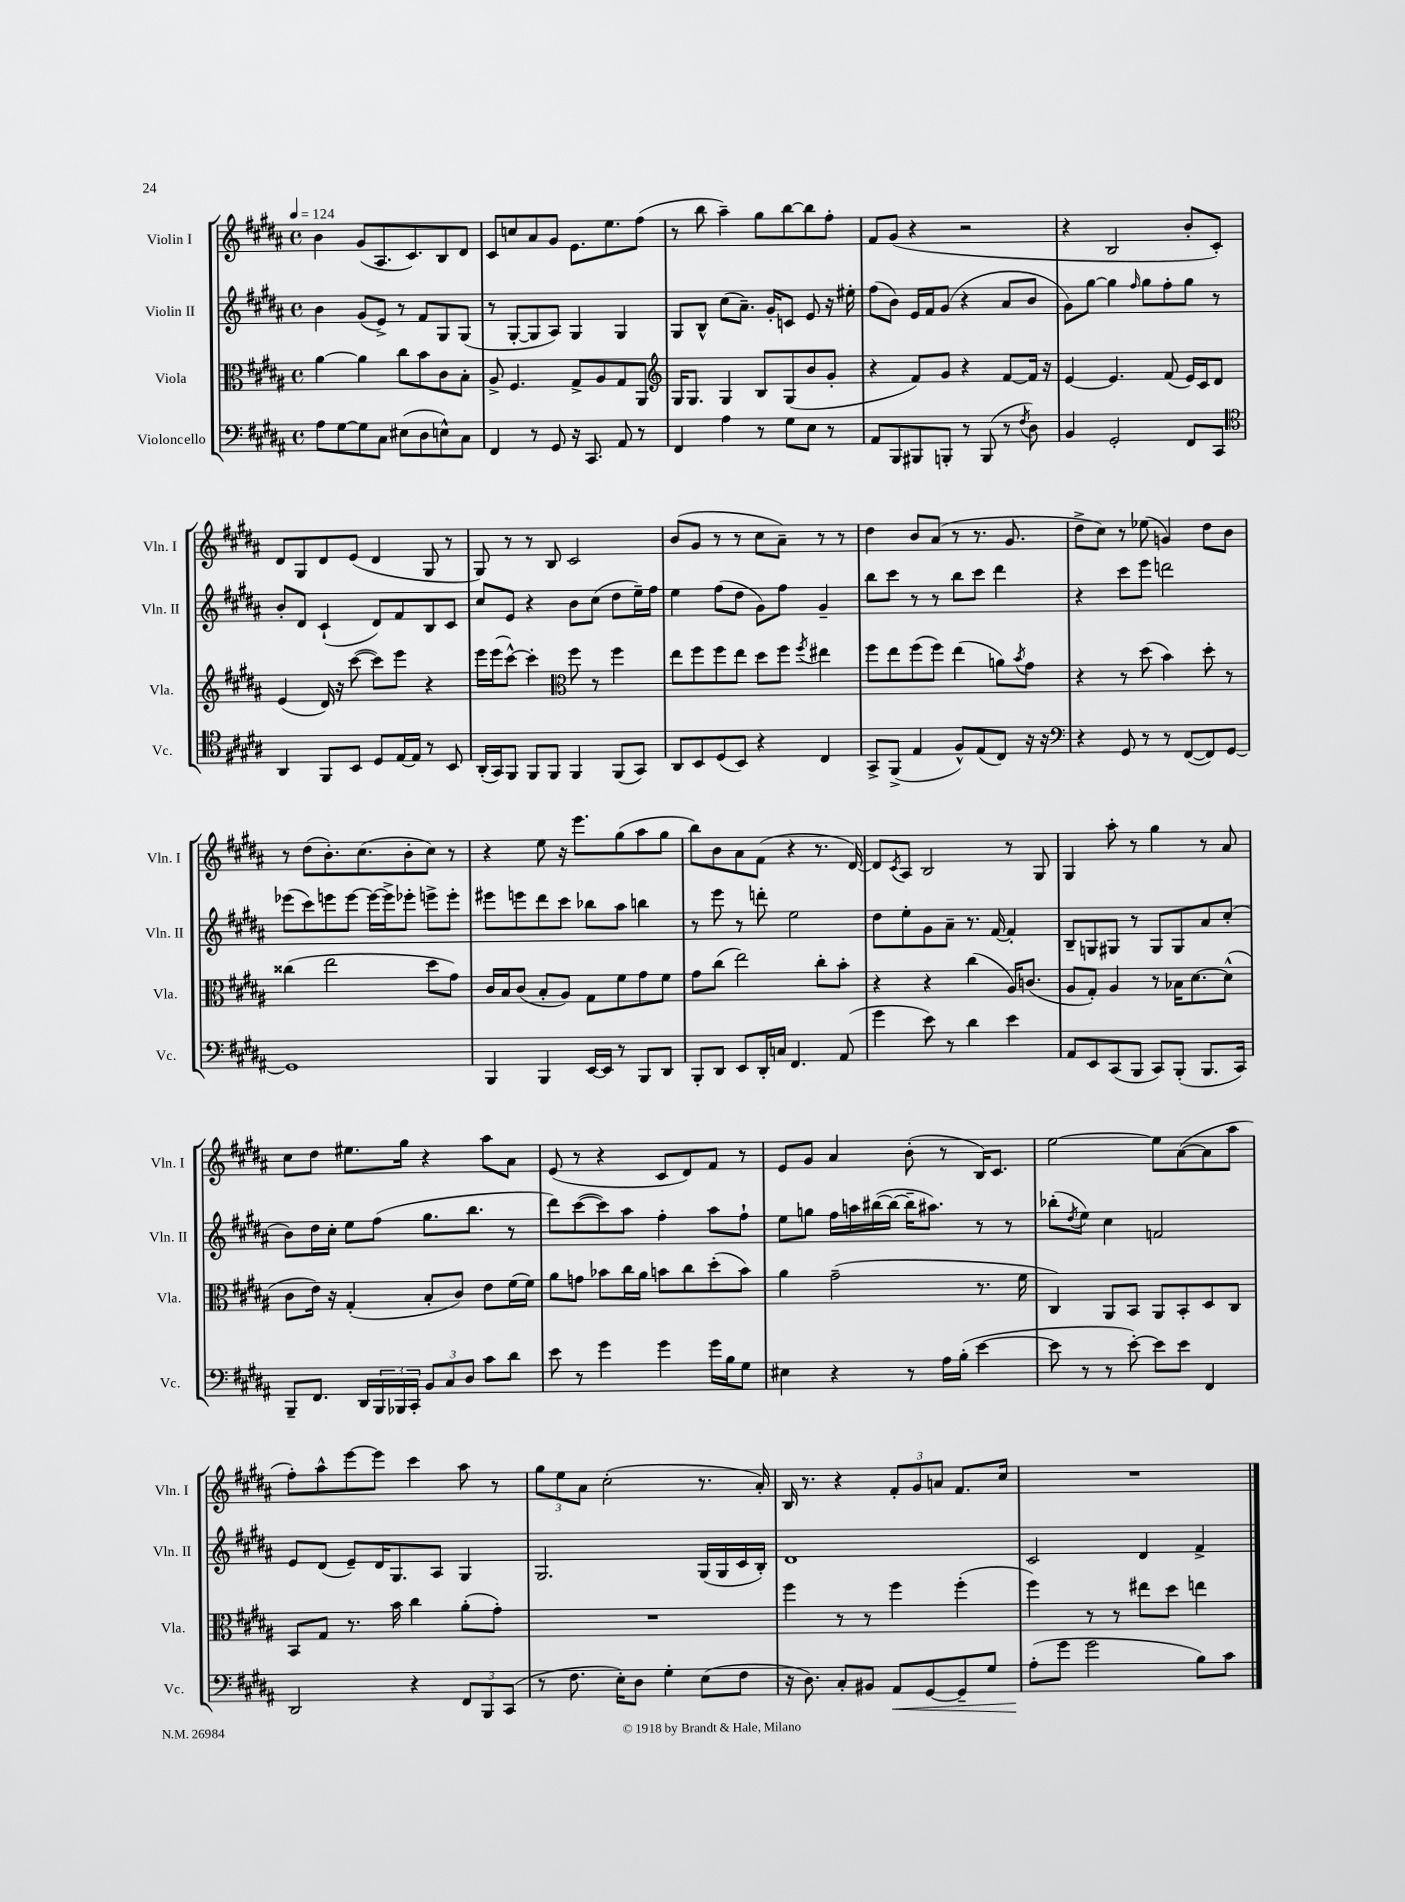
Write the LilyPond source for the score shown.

<<
\new StaffGroup <<
\new Staff = "s0" \with { instrumentName = "Violin I" shortInstrumentName = "Vln. I" } {
    \clef treble \key b \major \defaultTimeSignature \time 4/4 \tempo 4 = 124
    b'4 gis'8( ais8. cis'8.) b8 dis'8 |
    cis'8 c''8 ais'8 gis'8 e'8. e''8. fis''8( |
    r8 b''8 ais''4--) gis''8 b''8~ b''8 fis''8-. |
    fis'8 gis'8( r4 r2 |
    r4 b2 b'8-. cis'8-.) |
    dis'8 gis8 dis'8 e'8( dis'4 gis8 r8 |
    gis8) r8 r8 b8 cis'2 |
    b'8( gis'8 r8 r8 cis''8 ais'8--) r8 r8 |
    dis''4 b'8 ais'8( r8 r8. gis'8. |
    dis''8-> cis''8) r8 ees''8( g'4) dis''8 b'8 |
    r8 dis''8( b'8.-.) cis''8.( b'8-. cis''8) r8 |
    r4 e''8 r16 e'''8. gis''8( ais''8 gis''8 |
    b''8) b'8 ais'8 fis'8( r4 r8. dis'16~) |
    dis'8 \acciaccatura { cis'8 } ais8 b2 r8 gis8 |
    gis4 ais''8-. r8 gis''4 r8 ais'8 |
    cis''8 dis''8 eis''8. gis''16 r4 ais''8 ais'8 |
    e'8( r8 r4 cis'8 dis'8) fis'8 r8 |
    e'8 gis'8 ais'4 b'8-.( r8 b16) cis'8. |
    e''2~ e''8 ais'8~( ais'8 ais''8 |
    fis''8-.) ais''8-^ e'''8~ e'''8 cis'''4 ais''8 r8 |
    \tuplet 3/2 { gis''8 e''8 ais'8 } cis''2-.( r8. ais'16-.) |
    b16 r8. r4 \tuplet 3/2 { fis'8-. gis'8 a'8 } fis'8. cis''16 |
    R1 \bar "|." |
}
\new Staff = "s1" \with { instrumentName = "Violin II" shortInstrumentName = "Vln. II" } {
    \clef treble \key b \major \defaultTimeSignature \time 4/4
    b'4 gis'8( e'8->) r8 fis'8 gis8 gis8( |
    r8 gis8~-. gis8 ais8) gis4 gis4 |
    gis8 b8-^ cis''8( ais'8.--) gis'16-. c'8 e'8 r16 eis''16-. |
    fis''8( b'8) e'16 fis'16 gis'8( r4 ais'8 b'8 |
    gis'8) gis''8~ gis''4 \grace { fis''16 } gis''8 fis''8-. gis''8 r8 |
    b'8-. dis'8 cis'4-!( dis'8) fis'8 b8 cis'8 |
    cis''8 e'8 r4 b'8 cis''8( dis''8 e''16--) fis''16 |
    e''4 fis''8( dis''8 gis'8) fis''8 gis'4-- |
    b''8 cis'''8 r8 r8 b''8 cis'''8 dis'''4 |
    r4 cis'''8 e'''8 d'''2 |
    ees'''8( cis'''8) e'''8 e'''8~ e'''16~ e'''16-> ees'''8-. e'''8-> e'''8-. |
    eis'''8 e'''8 dis'''8 cis'''8 bes''8 ais''8 b''4 |
    r8 e'''8 r8 d'''8-. e''2 |
    dis''8 e''8-. gis'8 ais'8-- r8. fis'16~ fis'4-. |
    b8-- g8 gis8 r8 gis8 gis8 ais'8 cis''8-.( |
    b'8) dis''16 cis''16-. e''8 fis''8( gis''8. b''8. r8 |
    dis'''8) cis'''8~( cis'''8) ais''8 fis''4-. ais''8 fis''8-! |
    e''8 g''8 fis''16 a''16 bis''16~( bis''16~ bis''16-- ais''8.) r8 r8 |
    bes''8-.( \acciaccatura { dis''8 } e''8) cis''4 f'2 |
    e'8 dis'8( e'8--) dis'16 gis8. ais8 gis4 |
    gis2. gis16( gis16 cis'16 b16-.) |
    dis'1 |
    cis'2 dis'4 fis'4-> \bar "|." |
}
\new Staff = "s2" \with { instrumentName = "Viola" shortInstrumentName = "Vla." } {
    \clef alto \key b \major \defaultTimeSignature \time 4/4
    ais'4~ ais'4 cis''8 b'8 cis'8 b8-. |
    ais8-> fis4. gis8-> ais8 gis8 ais,8 |
    \clef treble gis16 gis8. gis4 b8 gis8( b'8 gis'8-. |
    r4 fis'8) gis'8 r4 fis'8~ fis'16 r16 |
    e'4~ e'4. fis'8( e'16) cis'16 dis'8 |
    e'4( dis'16) r16 cis'''8~( cis'''8) e'''8 r4 |
    e'''16 e'''16( cis'''8~-^) cis'''4-. \clef alto fis''8 r8 fis''4 |
    e''8 fis''8 fis''8 e''8 dis''8 fis''8 \acciaccatura { fis''8 } eis''4 |
    fis''8 e''8 fis''8( fis''8) e''4( a'8) \acciaccatura { b'8 } gis'8 |
    r4 r8 dis''8( b'4) dis''8-. r8 |
    cisis''4( e''2 dis''8 gis'8) |
    cis'16 b16 cis'8( b8-. ais8) gis8 fis'8 gis'8 fis'8 |
    gis'8 cis''8( e''2) cis''8-. b'8-. |
    r4 r4 cis''4( ais16) c'8.( |
    ais8 gis8-.) ais4 r8 bes16 dis'8.~ dis'8-^( |
    cis'8 e'16) r16 gis4-.( b8-. cis'8) e'8 fis'16( fis'16) |
    ais'8 g'8 bes'8 cis''16 ais'16 b'8 cis''8 dis''8-.( b'8) |
    ais'4 gis'2--( r8. fis'16 |
    cis4) ais,8 b,8 ais,8 b,8-. dis8 cis8 |
    b,8 gis8 r8. b'16 cis''4 ais'8-.( gis'8-.) |
    R1 |
    fis''4 r8 r8 fis''4 fis''4-.( |
    fis''4) r8 r8 eis''8 dis''8 e''4 \bar "|." |
}
\new Staff = "s3" \with { instrumentName = "Violoncello" shortInstrumentName = "Vc." } {
    \clef bass \key b \major \defaultTimeSignature \time 4/4
    ais8 gis8~ gis8 cis8 eis8( dis8 e8-^) cis8 |
    fis,4 r8 gis,8 r16 cis,8. ais,8 r8 |
    fis,4 ais4 r8 gis8 e8 r8 |
    ais,8 b,,8 bis,,8 b,,8-. r8 b,,8( r8 \acciaccatura { fis8 } dis8) |
    b,4 gis,2-. fis,8 cis,8 |
    \clef tenor ais,4 fis,8 b,8 dis8 e16~ e16 r8 b,8 |
    ais,16-.( gis,16) fis,8 fis,8 fis,8 fis,4 fis,8( gis,8) |
    ais,8 b,8 dis8( b,8) r4 cis4 |
    gis,8-> fis,8->( e4 fis8-^) e8( cis8) r16 r16 |
    \clef bass r4 gis,8 r8 r8 fis,8~( fis,8) gis,8~ |
    gis,1 |
    b,,4 b,,4 e,16~ e,16 r8 b,,8 dis,8 |
    b,,8-. dis,8 e,8 dis,16-. c16 fis,4. ais,8( |
    gis'4 e'8) r8 dis'4 e'4 |
    ais,8 e,8 cis,8( b,,8 cis,8) b,,8-.( b,,8. cis,16) |
    b,,8-- fis,8. dis,16 \tuplet 3/2 { b,,16 bes,,16 cis,16-. } \tuplet 3/2 { b,8 cis8 dis8 } cis'8 dis'8 |
    e'8 r8 gis'4 gis'4 gis'16 b16 gis8 |
    eis4 r4 r8 ais16 b16-.( e'4~ |
    e'8 r8 r8 e'8~-.) e'8 e'8 fis,4 |
    dis,2 r4 \tuplet 3/2 { fis,8 b,,8 cis,8( } |
    r8 fis8. e16-.) dis8 gis4-. e8( fis8 |
    r16 dis8.) cis8-. bis,8 ais,8\< gis,8~ gis,8-- gis8 |
    ais8-.\!( gis'8 gis'2 b8) cis'8 \bar "|." |
}
>>
>>
\layout { \context { \Score \remove "Bar_number_engraver" } }
